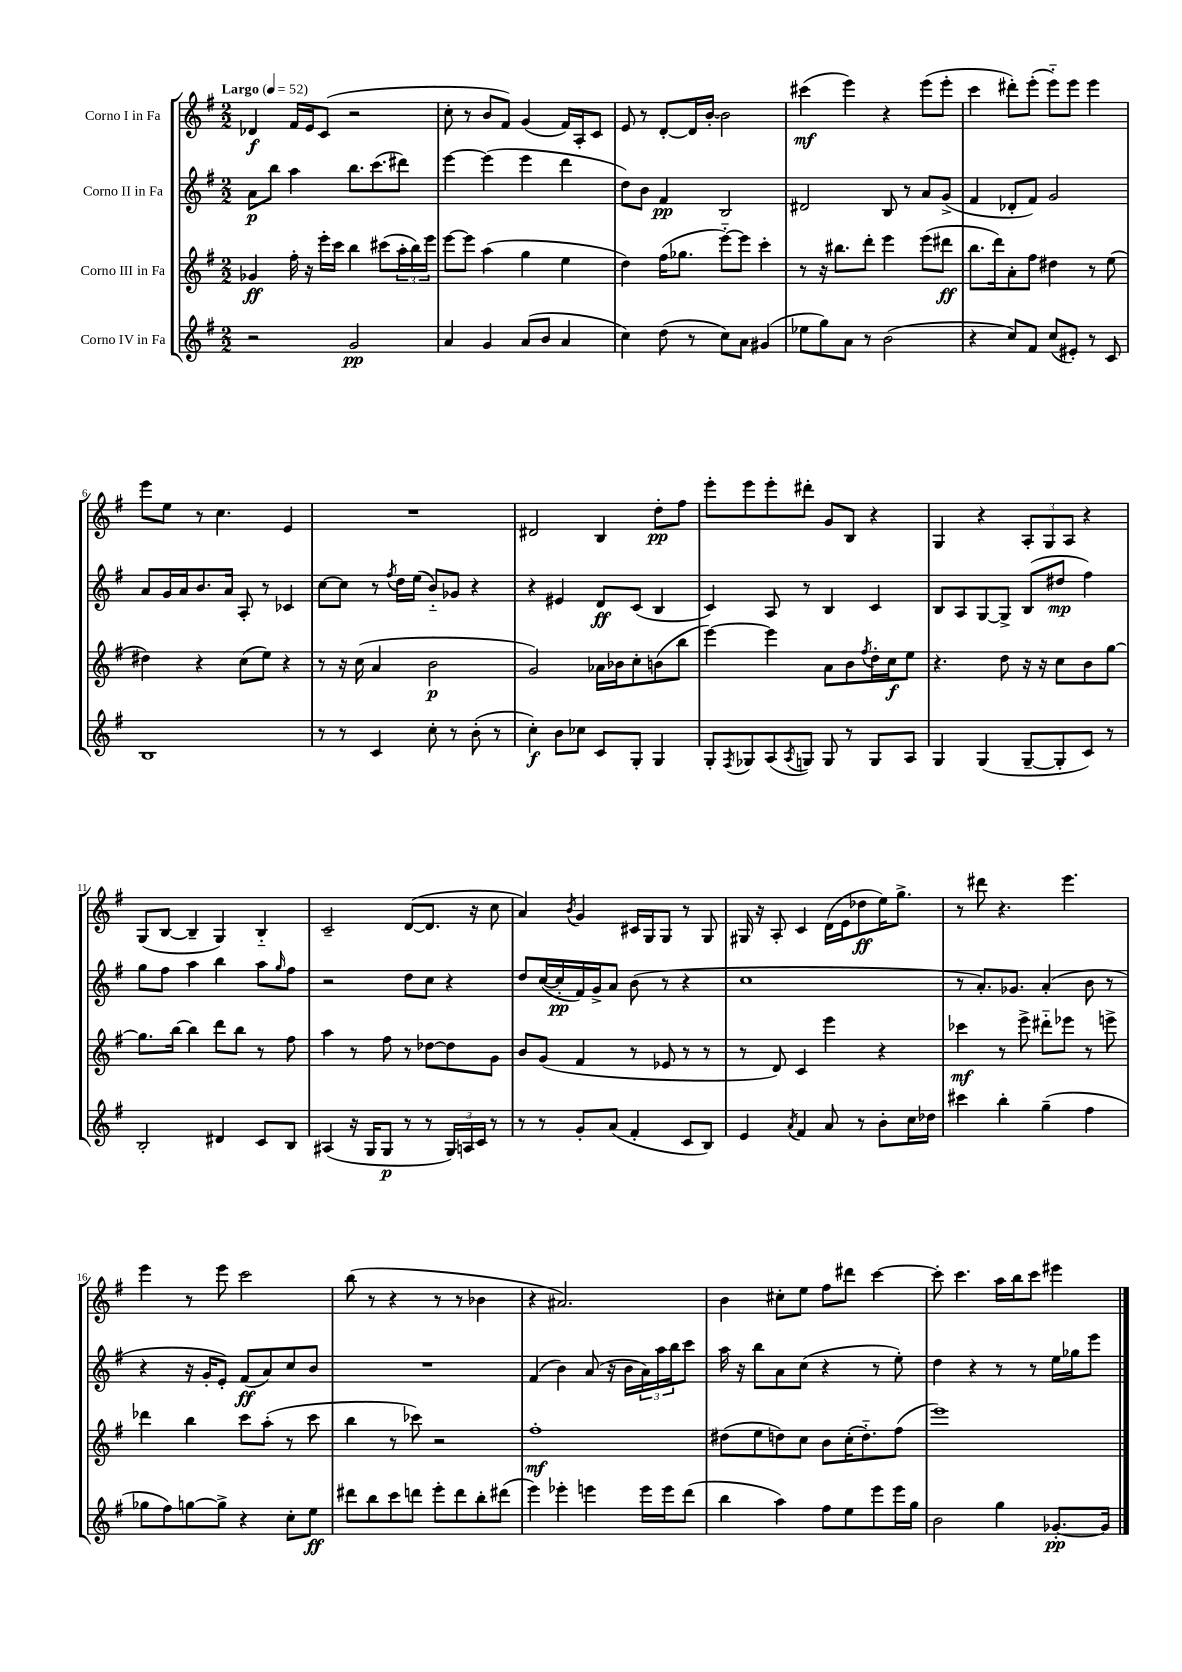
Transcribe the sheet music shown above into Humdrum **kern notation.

**kern	**kern	**kern	**kern
*staff4	*staff3	*staff2	*staff1
*clefG2	*clefG2	*clefG2	*clefG2
*k[f#]	*k[f#]	*k[f#]	*k[f#]
*M2/2	*M2/2	*M2/2	*M2/2
*MM52	*MM52	*MM52	*MM52
2r	4g-	8a	4d-
.	.	8bb	.
.	16ff#'	4aa	16f#
.	16r	.	16e
.	16eee'	.	(8c
.	16ccc	.	.
2g	4bb	8.bb	2r
.	.	(8.ccc	.
.	(8ccc#	.	.
.	24aa'	8ddd#)	.
.	24bb)	.	.
.	24eee	.	.
=	=	=	=
4a	[8eee	[4eee	8cc'
.	8eee]	.	8r
4g	(4aa	(4eee]	8b
.	.	.	8f#)
(8a	4gg	4eee	(4g
8b	.	.	.
4a	4ee	4ddd	16f#)
.	.	.	16A'
.	.	.	8c
=	=	=	=
4cc)	4dd)	8dd)	8e
.	.	8b	8r
(8dd	(16ff#	4f#	[8d'
.	8.gg-	.	.
8r	.	.	16d]
.	.	.	[16b'
8cc)	[8eee'~)	2B	2b]
8a	8eee]	.	.
(4g#	4ccc'	.	.
=	=	=	=
8ee-	8r	2d#	(4ccc#
8gg)	16r	.	.
.	8.bb#	.	.
8a	.	.	4eee)
8r	8ddd'	.	.
(2b	4eee	8B	4r
.	.	8r	.
.	(8eee	8a	(8eee
.	8ddd#	(8g^	8eee'
=	=	=	=
4r	8.bb	4f#	4ccc
.	16ddd)	.	.
8cc)	8a'	8d-'	8ddd#')
8f#	8ff#	8f#)	(8eee'
(8cc	4dd#	2g	8eee'~)
8e#')	.	.	8eee
8r	8r	.	4eee
8c	(8ee	.	.
=	=	=	=
1B	4dd#)	8a	8eee
.	.	16g	8ee
.	.	16a	.
.	4r	8.b	8r
.	.	.	4.cc
.	.	16a	.
.	(8cc	8A'	.
.	8ee)	8r	.
.	4r	4c-	4e
=	=	=	=
8r	8r	[8cc	1r
8r	16r	8cc]	.
.	(16cc	.	.
4c	4a	8r	.
.	.	8qff#	.
.	.	16dd	.
.	.	(16ee	.
8cc'	2b	8b'~)	.
8r	.	8g-	.
(8b'	.	4r	.
8r	.	.	.
=	=	=	=
4cc')	2g)	4r	2d#
8b	.	4e#	.
8cc-	.	.	.
8c	16a-	8d	4B
.	16b-	.	.
8G'	8cc'	(8c	.
4G	(8b	4B	8dd'
.	8bb	.	8ff#
=	=	=	=
8G'	[4eee)	4c)	8eee'
8qF#	.	.	.
8G-	.	.	8eee
(8A	4eee]	8A	8eee'
8qA	.	.	.
8G)	.	8r	8ddd#'
8G	8a	4B	8g
8r	8b	.	8B
.	8qff#	.	.
8G	16dd'	4c	4r
.	16cc	.	.
8A	8ee	.	.
=	=	=	=
4G	4.r	8B	4G
.	.	8A	.
(4G	.	[8G	4r
.	8dd	8G^]	.
[8G~	16r	(8B	12A'
.	16r	.	.
.	.	.	12G
8G']	8cc	8dd#	.
.	.	.	12A
8c)	8b	4ff#)	4r
8r	[8gg	.	.
=	=	=	=
2B'	8.gg]	8gg	(8G
.	.	8ff#	[8B
.	[16bb	.	.
.	4bb]	4aa	4B~]
4d#	8ddd	4bb	4G)
.	8bb	.	.
8c	8r	8aa	4B'~
.	.	16qqgg	.
8B	8ff#	8ff#	.
=	=	=	=
(4A#	4aa	2r	2c~
16r	8r	.	.
16G	.	.	.
8G	8ff#	.	.
8r	8r	8dd	([8d
8r	[8dd-	8cc	8.d]
24G)	8dd-]	4r	.
24A	.	.	.
.	.	.	16r
24c	.	.	.
8r	8g	.	8cc
=	=	=	=
8r	8b	8dd	4a)
8r	(8g	([16cc	.
.	.	16cc']	.
.	.	.	8qb
8g'	4f#	16f#)	4g
.	.	16g^	.
(8a	.	8a	.
4f#'	8r	(8b	16c#
.	.	.	16G
.	8e-	8r	8G
8c	8r	4r	8r
8B)	8r	.	8G
=	=	=	=
4e	8r	1cc	16G#
.	.	.	16r
.	8d)	.	8A'
8qa	.	.	.
4f#	4c	.	4c
8a	4eee	.	(16d
.	.	.	16e
8r	.	.	8dd-
8b'	4r	.	16ee)
.	.	.	8.gg^
16cc	.	.	.
16dd-	.	.	.
=	=	=	=
4ccc#	4ccc-	8r	8r
.	.	8.a')	8ddd#
4bb'	8r	.	4.r
.	.	8.g-	.
.	8eee^	.	.
(4gg~	8ddd#'~	(4a'	.
.	8eee-	.	4.eee
4ff#	8r	8b	.
.	8eee^	8r	.
=	=	=	=
8gg-	4ddd-	4r	4eee
8ff#)	.	.	.
[8gg	4bb	16r	8r
.	.	16g'	.
8gg^]	.	8e')	8eee
4r	8ccc	(8f#	2ccc
.	(8aa'	8a)	.
8cc'	8r	8cc	.
8ee	8ccc	8b	.
=	=	=	=
8ddd#	4bb	1r	(8bb
8bb	.	.	8r
8ccc	8r	.	4r
8ddd	8ccc-)	.	.
8eee'	2r	.	8r
8ddd	.	.	8r
8bb'	.	.	4b-
(8ddd#	.	.	.
=	=	=	=
4eee)	1ff#'	(4f#	4r
4eee-'	.	4b)	2.a#)
4eee	.	(8a	.
.	.	16r	.
.	.	16b	.
16eee	.	24a)	.
.	.	24aa	.
16eee	.	.	.
.	.	24bb	.
(8ddd	.	8ccc	.
=	=	=	=
4bb	(8dd#	16aa	4b
.	.	16r	.
.	8ee	8bb	.
4aa)	8dd)	8a	8cc#'
.	8cc	(8cc	8ee
8ff#	8b	4r	8ff#
8ee	(16cc'	.	8ddd#
.	8.dd'~)	.	.
8eee	.	8r	[4ccc
16eee	(8ff#	8ee')	.
16gg	.	.	.
=	=	=	=
2b	1eee)	4dd	8ccc']
.	.	.	4.ccc
.	.	4r	.
4gg	.	8r	16aa
.	.	.	16bb
.	.	8r	8ccc
[8.g-'	.	16ee	4eee#
.	.	16gg-	.
.	.	8eee	.
16g-]	.	.	.
==	==	==	==
*-	*-	*-	*-
